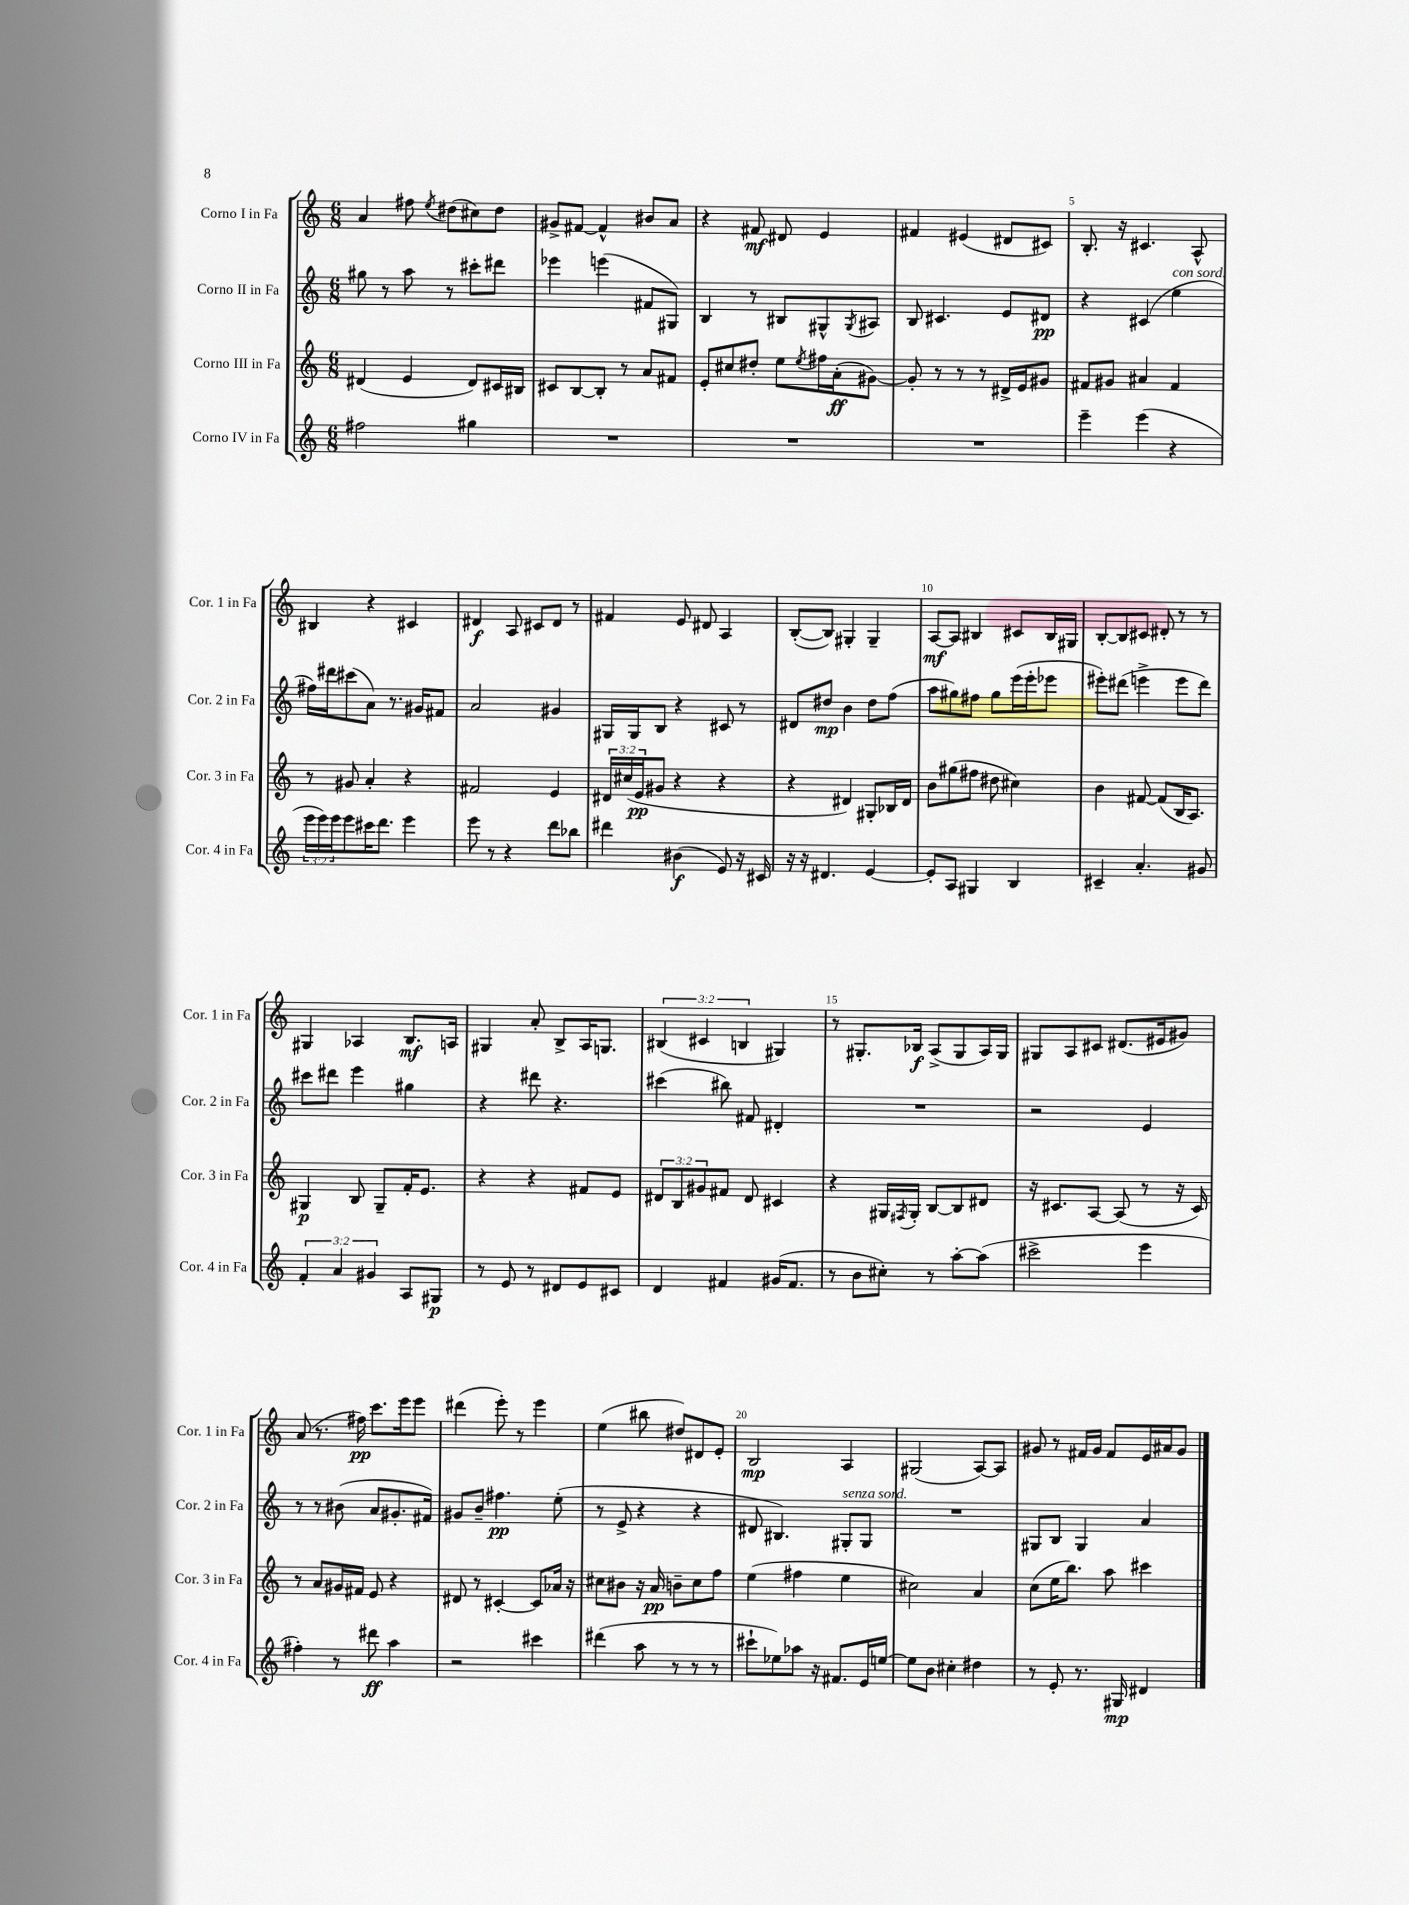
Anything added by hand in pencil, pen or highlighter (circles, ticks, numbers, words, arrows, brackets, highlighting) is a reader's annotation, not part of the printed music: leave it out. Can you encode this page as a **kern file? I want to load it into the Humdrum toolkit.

**kern	**dynam	**kern	**dynam	**kern	**dynam	**kern	**dynam
*part4	*part4	*part3	*part3	*part2	*part2	*part1	*part1
*staff4	*staff4	*staff3	*staff3	*staff2	*staff2	*staff1	*staff1
*I"Corno IV in Fa	*	*I"Corno III in Fa	*	*I"Corno II in Fa	*	*I"Corno I in Fa	*
*I'Cor. 4 in Fa	*	*I'Cor. 3 in Fa	*	*I'Cor. 2 in Fa	*	*I'Cor. 1 in Fa	*
*clefG2	*	*clefG2	*	*clefG2	*	*clefG2	*
*k[]	*	*k[]	*	*k[]	*	*k[]	*
*M6/8	*	*M6/8	*	*M6/8	*	*M6/8	*
=1	=1	=1	=1	=1	=1	=1	=1
2ff#X\	.	(4d#X/	.	8gg#X\	.	4a/	.
.	.	.	.	8r	.	.	.
.	.	4e/	.	8aa\	.	8ff#X\	.
.	.	.	.	.	.	8qee/	.
.	.	.	.	8r	.	(8dd#X\L	.
4gg#X\	.	8d#/L)	.	8ccc#X'\L	.	8cc#X\)	.
.	.	16c#X/L	.	8ddd#X\J	.	8dd#\J	.
.	.	16B#X/JJ	.	.	.	.	.
=2	=2	=2	=2	=2	=2	=2	=2
2.r	.	8c#X/L	.	4eee-X\	.	8g#X^/L	.
.	.	[8B/	.	.	.	[8f#X/J	.
.	.	8B'/J]	.	(4eeen\	.	4f#^^/]	.
.	.	8r	.	.	.	.	.
.	.	8a/L	.	8f#X/L	.	8b#X/L	.
.	.	8f#X/J	.	8G#X/J)	.	8a/J	.
=3	=3	=3	=3	=3	=3	=3	=3
2.r	.	8e'/L	.	4B/	.	4r	.
.	.	8cc#X/	.	.	.	.	.
.	.	8dd#X'/J	.	8r	.	8f#X/	mf
.	.	8ee\L	.	8B#X/L	.	8d#X/	.
.	.	8qee/	.	.	.	.	.
.	.	16ff#X\L	.	8G#X^^/	.	4e/	.
.	.	(16a'\J	ff	.	.	.	.
.	.	.	.	8qG#/	.	.	.
.	.	[8g#X\J)	.	8A#X/J	.	.	.
=4	=4	=4	=4	=4	=4	=4	=4
2.r	.	8g#'/]	.	8B/	.	4f#X/	.
.	.	8r	.	4.c#X/	.	.	.
.	.	8r	.	.	.	(4e#X/	.
.	.	8r	.	.	.	.	.
.	.	16d#X^/LL	.	8e/L	.	8d#X/L	.
.	.	16e/J	.	.	.	.	.
.	.	8g#X/J	.	8d#X/J	pp	8c#X/J)	.
=5	=5	=5	=5	=5	=5	=5	=5
4eee~\	.	8f#X/L	.	4r	.	8.B'/	.
.	.	8g#X/J	.	.	.	.	.
.	.	.	.	.	.	16r	.
(4eee\	.	4a#X/	.	(4c#X/	.	4.c#X/	.
!	!	!	!	!LO:TX:a:i:t=con sord.	!	!	!
4r	.	4f#/	.	4ee\	.	.	.
.	.	.	.	.	.	8A^^/	.
!!LO:LB:g=z
=6	=6	=6	=6	=6	=6	=6	=6
24eee\LL	.	8r	.	16ff#X\LL)	.	4B#X/	.
24eee\)	.	.	.	.	.	.	.
.	.	.	.	16ddd#X\J	.	.	.
24eee\J	.	.	.	.	.	.	.
8eee\	.	8g#X/	.	(8ccc#X\	.	.	.
16ccc#X\K	.	4a'/	.	8a\J)	.	4r	.
8.ddd\J	.	.	.	.	.	.	.
.	.	.	.	8.r	.	.	.
4eee\	.	4r	.	.	.	4c#X/	.
.	.	.	.	16g#X/KL	.	.	.
.	.	.	.	8f#X/J	.	.	.
=7	=7	=7	=7	=7	=7	=7	=7
8eee\	.	2f#X/	.	2a/	.	4d#X/	f
8r	.	.	.	.	.	.	.
4r	.	.	.	.	.	8A/	.
.	.	.	.	.	.	8c#X/L	.
8ddd\L	.	4e/	.	4g#X/	.	8d#/J	.
8bb-X\J	.	.	.	.	.	8r	.
=8	=8	=8	=8	=8	=8	=8	=8
4ddd#X\	.	24d#X/LL	.	16G#X/LL	.	4f#X/	.
.	.	(24cc#X/	.	.	.	.	.
.	.	.	.	16G#/J	.	.	.
.	.	24e/J	pp	.	.	.	.
.	.	8g#X/J	.	8B/J	.	.	.
(4b#X\	f	4r	.	4r	.	8e/	.
.	.	.	.	.	.	8d#X/	.
8e/)	.	4r	.	8c#X/	.	4A/	.
16r	.	.	.	8r	.	.	.
16c#X/	.	.	.	.	.	.	.
=9	=9	=9	=9	=9	=9	=9	=9
16r	.	4r	.	8d#X/L	.	([8B'/L	.
16r	.	.	.	.	.	.	.
4.d#X/	.	.	.	8dd#X/J	mp	8B/J])	.
.	.	4d#X/)	.	4b\	.	4G#X'/	.
[4e/	.	8G#X'/L	.	8dd#\L	.	4G#~/	.
.	.	16B-X/L	.	(8ff\J	.	.	.
.	.	16d#/JJ	.	.	.	.	.
=10	=10	=10	=10	=10	=10	=10	=10
8e'/L]	.	8b\L	.	8aa\L	.	[8A/L	mf
8A/J	.	(8gg#X\	.	8gg#X\)	.	8A/J]	.
4G#X/	.	8ff#X\J	.	8ff#X\J	.	4B#X/	.
.	.	8dd#X\	.	8gg#\L	.	.	.
4B/	.	4cc#X\)	.	(16eee\L	.	8c#X/L	.
.	.	.	.	16eee'\J	.	.	.
.	.	.	.	8eee-X\J	.	16B#/L	.
.	.	.	.	.	.	16G#X/JJ	.
=11	=11	=11	=11	=11	=11	=11	=11
4c#X~/	.	4b\	.	8eee#X'\L)	.	[8B'/L	.
.	.	.	.	(8ddd#X\J	.	8B/]	.
4.a'/	.	[8f#X/	.	4eeen^\	.	8c#X/J	.
.	.	(8f#/L]	.	.	.	8d#X'/	.
.	.	16B/K	.	8eee\L	.	8r	.
.	.	8.A/J)	.	.	.	.	.
8g#X/	.	.	.	8ddd#\J)	.	8r	.
!!LO:LB:g=z
=12	=12	=12	=12	=12	=12	=12	=12
6f'/	.	4G#X/	p	8ccc#X\L	.	4G#X/	.
.	.	.	.	8ddd#X\J	.	.	.
6a/	.	.	.	.	.	.	.
.	.	8B/	.	4eee\	.	4A-X/	.
6g#X/	.	.	.	.	.	.	.
.	.	8G#~/L	.	.	.	.	.
8A/L	.	16f'/K	.	4gg#X\	.	8.B/L	mf
.	.	8.e/J	.	.	.	.	.
8G#X/J	p	.	.	.	.	.	.
.	.	.	.	.	.	16An/Jk	.
=13	=13	=13	=13	=13	=13	=13	=13
8r	.	4r	.	4r	.	4G#X/	.
8e/	.	.	.	.	.	.	.
8r	.	4r	.	8ddd#X\	.	8a'/	.
8d#X/L	.	.	.	4.r	.	8B^/L	.
8e/	.	8f#X/L	.	.	.	16A/K	.
.	.	.	.	.	.	8.Gn/J	.
8c#X/J	.	8e/J	.	.	.	.	.
=14	=14	=14	=14	=14	=14	=14	=14
4d/	.	12d#X/L	.	(4ccc#X\	.	(6B#X/	.
.	.	12B/	.	.	.	.	.
.	.	12g#X/	.	.	.	6c#X/	.
4f#X/	.	8f#X/J	.	8bb#X\)	.	.	.
.	.	.	.	.	.	6Bn/	.
.	.	8d#/	.	8f#X/	.	.	.
(16g#X/KL	.	4c#X/	.	4d#X'/	.	4G#X/)	.
8.f#/J	.	.	.	.	.	.	.
=15	=15	=15	=15	=15	=15	=15	=15
8r	.	4r	.	2.r	.	8r	.
8b\L	.	.	.	.	.	8.G#X'/L	.
8cc#X'\J)	.	16G#X/LL	.	.	.	.	.
.	.	8qF#X/	.	.	.	.	.
.	.	16G#'/JJ	.	.	.	16B-X/Jk	f
8r	.	[8B/L	.	.	.	(8A^/L	.
[8aa'\L	.	8B/]	.	.	.	8G#/	.
(8aa\J]	.	8d#X/J	.	.	.	16A/L)	.
.	.	.	.	.	.	16G#/JJ	.
=16	=16	=16	=16	=16	=16	=16	=16
2ccc#X^\	.	16r	.	2r	.	8G#X/L	.
.	.	8.c#X/L	.	.	.	.	.
.	.	.	.	.	.	8A/	.
.	.	[8A/J	.	.	.	8c#X/J	.
.	.	(8A/]	.	.	.	(8.d#X/L	.
4eee\	.	8r	.	4e/	.	.	.
.	.	.	.	.	.	16e#X/k	.
.	.	16r	.	.	.	8g#X/J)	.
.	.	16c#/)	.	.	.	.	.
!!LO:LB:g=z
=17	=17	=17	=17	=17	=17	=17	=17
4ff#X'\)	.	8r	.	8r	.	(8a/	.
.	.	8a/L	.	8r	.	8.r	.
8r	.	16g#X/L	.	(8b#X\	.	.	.
.	.	16f#X/JJ	.	.	.	16ff#X\)	pp
8ddd#X\	ff	8e/	.	8a/L	.	8.ccc\L	.
4aa\	.	4r	.	8.g#X'/	.	.	.
.	.	.	.	.	.	16eee\k	.
.	.	.	.	.	.	8eee\J	.
.	.	.	.	16f#X/Jk)	.	.	.
=18	=18	=18	=18	=18	=18	=18	=18
2r	.	8d#X/	.	8g#X/L	.	(4ddd#X\	.
.	.	8r	.	8b~/J	.	.	.
.	.	[4c#X'/	.	4.ff#X\	pp	8eee'\)	.
.	.	.	.	.	.	8r	.
4ccc#X\	.	8c#/L]	.	.	.	4eee\	.
.	.	16a-X/Jk	.	(8ee'\	.	.	.
.	.	16r	.	.	.	.	.
=19	=19	=19	=19	=19	=19	=19	=19
(4ddd#X\	.	8cc#X\L	.	8r	.	(4ee\	.
.	.	8b#X\J	.	8e^/	.	.	.
8aa\	.	16r	.	4r	.	8bb#X\	.
.	.	16a/	pp	.	.	.	.
8r	.	8bn~\L	.	.	.	8dd#X/L)	.
8r	.	8cc#\	.	4r	.	8d#X/	.
8r	.	8ff\J	.	.	.	8e'/J	.
=20	=20	=20	=20	=20	=20	=20	=20
8ccc#X`\L	.	(4ee\	.	8d#X/	.	2B/	mp
8ee-X\)	.	.	.	4.B#X/)	.	.	.
8aa-X\J	.	4ff#X\	.	.	.	.	.
16r	.	.	.	.	.	.	.
8.f#X/L	.	.	.	.	.	.	.
!	!	!	!	!LO:TX:a:i:t=senza sord.	!	!	!
.	.	4ee\	.	8G#X'/L	.	4A/	.
16e/L	.	.	.	8G#/J	.	.	.
[16een/JJ	.	.	.	.	.	.	.
=21	=21	=21	=21	=21	=21	=21	=21
8ee\L]	.	2cc#X\)	.	2.r	.	(2G#X/	.
8b\J	.	.	.	.	.	.	.
4cc#X'\	.	.	.	.	.	.	.
4dd#X\	.	4a/	.	.	.	[8A/L)	.
.	.	.	.	.	.	8A/J]	.
=22	=22	=22	=22	=22	=22	=22	=22
8r	.	(8cc\L	.	8G#X/L	.	8g#X/	.
8e'/	.	16ee\K	.	8B/J	.	8r	.
.	.	8.bb\J)	.	.	.	.	.
8.r	.	.	.	4G#/	.	16f#X/LL	.
.	.	.	.	.	.	16g#/JJ	.
.	.	8aa\	.	.	.	8f#/L	.
16G#X/	mp	.	.	.	.	.	.
4d#X/	.	4ccc#X\	.	4a/	.	16e/L	.
.	.	.	.	.	.	16a#X/J	.
.	.	.	.	.	.	8g#/J	.
==	==	==	==	==	==	==	==
*-	*-	*-	*-	*-	*-	*-	*-
